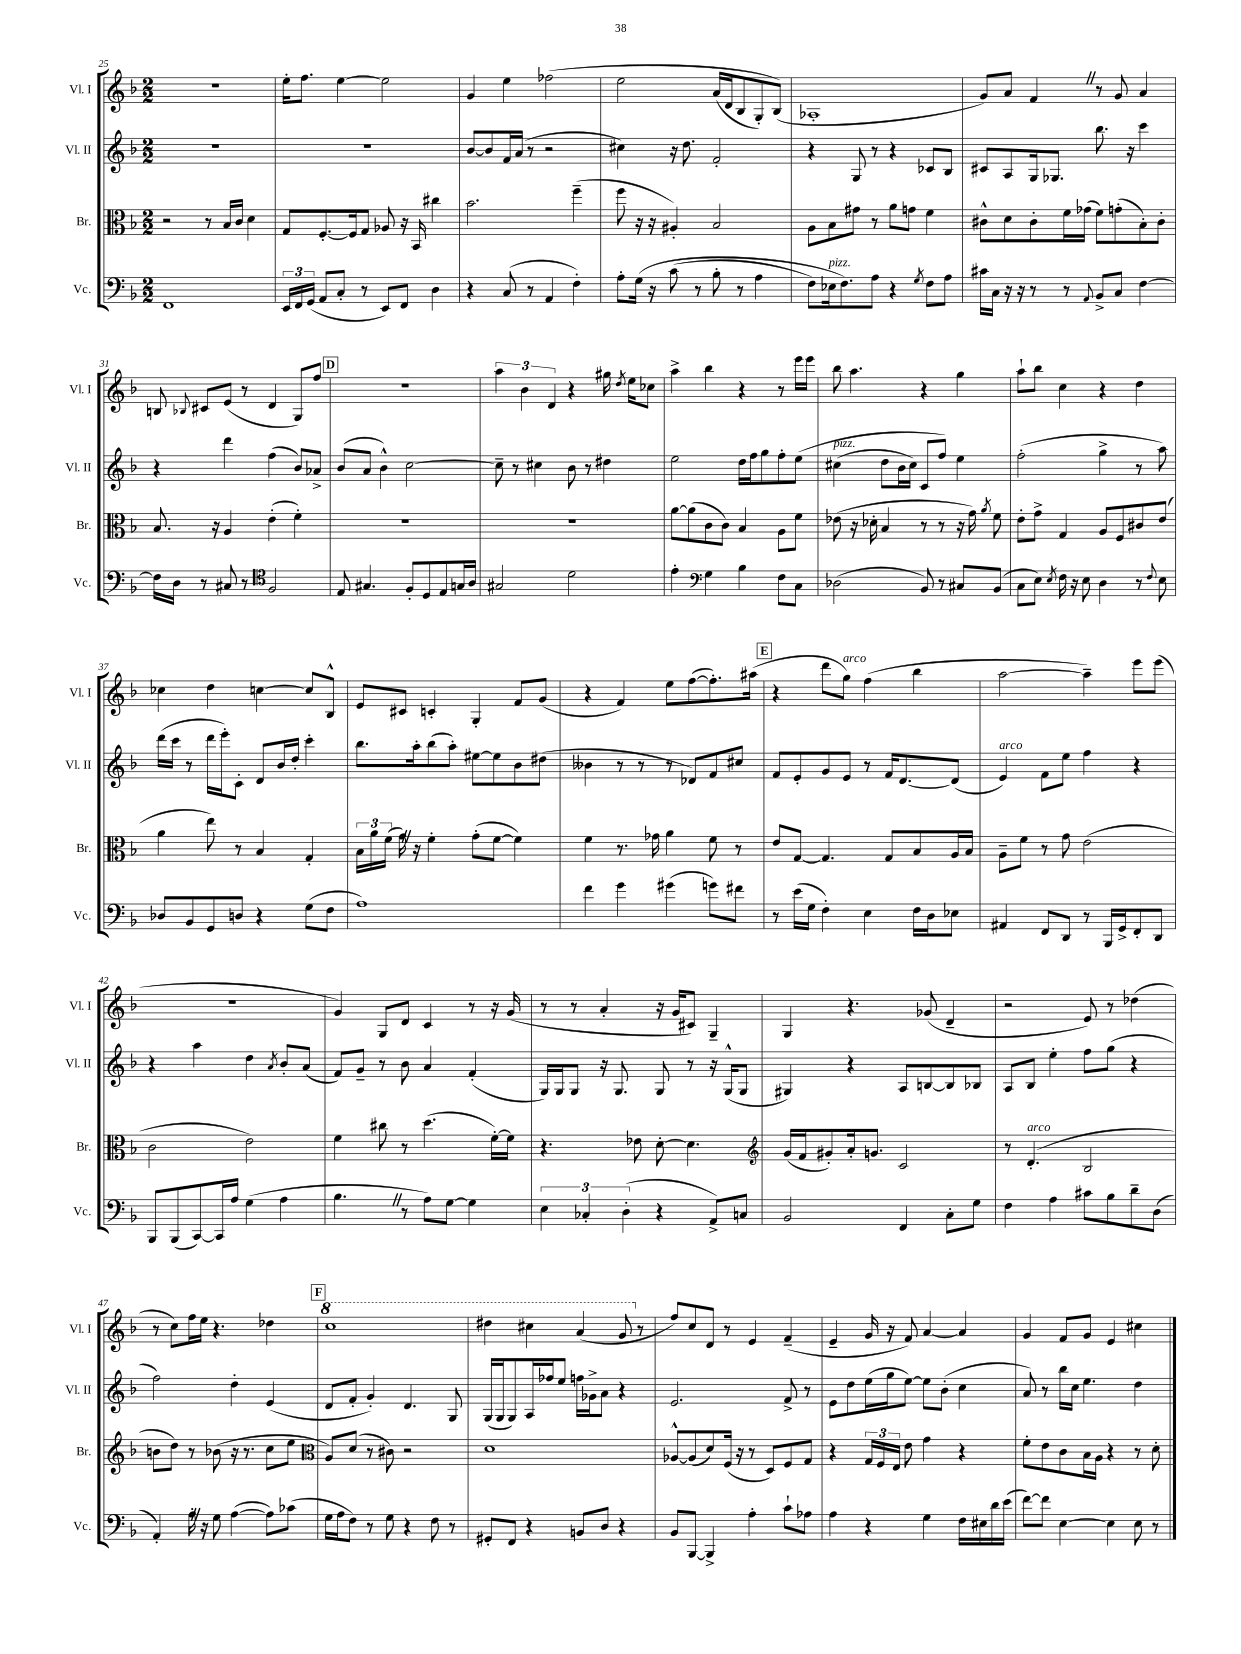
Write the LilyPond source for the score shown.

<<
\new StaffGroup <<
\new Staff = "s0" \with { instrumentName = "Vl. I" shortInstrumentName = "Vl. I" } {
    \clef treble \key f \major \numericTimeSignature \time 2/2
    \autoBeamOff r1 |
    e''16[-. f''8.] e''4~ e''2 |
    g'4 e''4 fes''2\( |
    e''2 a'16[( d'16 bes8 g8-.) bes8](\) |
    aes1-. |
    g'8[) a'8] f'4 \once \override BreathingSign.text = \markup { \musicglyph "scripts.caesura.straight" } \breathe r8 g'8 a'4 |
    b8 \appoggiatura { bes8 } cis'8[ e'8]( r8 d'4 g8[) f''8] |
    \mark \markup { \box "D" } r1 |
    \tuplet 3/2 { a''4 bes'4 d'4 } r4 gis''16 \acciaccatura { d''8 } e''16[ ces''8] |
    a''4-> bes''4 r4 r8 e'''16[ e'''16] |
    bes''8 a''4. r4 g''4 |
    a''8[-! bes''8] c''4 r4 d''4 |
    ces''4 d''4 c''4~ c''8[ bes8]-^ |
    e'8[ cis'8] c'4-. g4-. f'8[ g'8]( |
    r4 f'4) e''8[ f''8~( f''8.-.) ais''16]( |
    \mark \markup { \box "E" } r4 d'''8[ g''8]^\markup { \italic "arco" }) f''4( bes''4 |
    a''2~ a''4--) e'''8[ e'''8]( |
    R1 |
    g'4) g8[ d'8] c'4 r8 r16 g'16( |
    r8 r8 a'4-. r16 g'16[ cis'8]) g4-- |
    g4 r4. ges'8( d'4-- |
    r2 e'8) r8 des''4( |
    r8 c''8[) f''16 e''16] r4. des''4 |
    \mark \markup { \box "F" } \ottava #1 c'''1 |
    dis'''4 cis'''4 a''4( g''8 \ottava #0 r8 |
    f''8[) c''8 d'8] r8 e'4 f'4--( |
    e'4-- g'16 r16 f'8) a'4~ a'4 |
    g'4 f'8[ g'8] e'4 cis''4 \bar "|." |
}
\new Staff = "s1" \with { instrumentName = "Vl. II" shortInstrumentName = "Vl. II" } {
    \clef treble \key f \major \numericTimeSignature \time 2/2
    \autoBeamOff R1 |
    R1 |
    bes'8[~ bes'8 f'16 a'16]( r8 r2 |
    cis''4) r16 d''8. f'2-. |
    r4 g8 r8 r4 ces'8[ bes8] |
    cis'8[ a8 g16 ges8.] bes''8. r16 c'''4 |
    r4 d'''4 f''4( bes'8[) aes'8]-> |
    \mark \markup { \box "D" } bes'8[( a'8] bes'4-^) c''2~ |
    c''8-- r8 cis''4 bes'8 r8 dis''4 |
    e''2 d''16[ f''16 g''8 f''8-. e''8]\( |
    cis''4^\markup { \italic "pizz." }( d''8[ bes'16 cis''16]) c'8[ f''8]\) e''4 |
    f''2-.( g''4-> r8 a''8) |
    d'''16[( c'''16] r8 d'''16[ e'''16-.) c'8]-. d'8[ bes'16 d''16]-. c'''4-. |
    bes''8.[ a''16-. bes''8( a''8]-.) eis''8[~ eis''8 bes'8 dis''8]( |
    beses'4 r8 r8 r8 des'8[) f'8 cis''8] |
    \mark \markup { \box "E" } f'8[ e'8-. g'8 e'8] r8 f'16[ d'8.~ d'8]( |
    e'4^\markup { \italic "arco" }) f'8[ e''8] f''4 r4 |
    r4 a''4 d''4 \acciaccatura { a'8 } bes'8[-. a'8]( |
    f'8[) g'8]-- r8 bes'8 a'4 f'4-.( |
    g16[) g16 g8] r16 g8. g8 r8 r16 g16[-^( g8] |
    gis4) r4 a8[ b8~ b8 bes8] |
    a8[ bes8] e''4-. f''8[ g''8]( r4 |
    f''2) d''4-. e'4( |
    \mark \markup { \box "F" } d'8[ f'8]-. g'4-.) d'4. g8 |
    g16[( g16 g8) a16 fes''16 e''8] f''16[ ges'16-> a'8] r4 |
    e'2. f'8-> r8 |
    e'8[ d''8 e''16( g''16 e''8]~) e''8[ bes'8]-.( c''4 |
    a'8) r8 bes''16[ c''16] e''4. d''4 \bar "|." |
}
\new Staff = "s2" \with { instrumentName = "Br." shortInstrumentName = "Br." } {
    \clef alto \key f \major \numericTimeSignature \time 2/2
    \autoBeamOff r2 r8 bes16[ c'16] d'4 |
    g8[ f8.~-. f16 g8] aes8 r16 bes,16 cis''4 |
    bes'2. f''4--( |
    f''8 r16 r16 ais4-.) bes2 |
    a8[ bes8 gis'8] r8 a'8[ g'8] f'4 |
    cis'8[-^ d'8 cis'8-. f'16 ges'16]( f'8[) g'8-.( bes8-.) cis'8]-. |
    bes8. r16 a4 e'4-.( f'4-.) |
    \mark \markup { \box "D" } R1 |
    R1 |
    a'8[~ a'8( c'8 c'8]) bes4 a8[ f'8] |
    ees'8( r16 des'16-. bes4 r8 r8 r16 g'16) \acciaccatura { a'8 } f'8 |
    e'8[-. g'8]-> g4 a8[ f8 cis'8 e'8]( |
    a'4 e''8) r8 bes4 g4-. |
    \tuplet 3/2 { bes16[ a'16 f'16]( } g'16) \once \override BreathingSign.text = \markup { \musicglyph "scripts.caesura.straight" } \breathe r16 f'4-. g'8[-.( f'8]~ f'4) |
    f'4 r8. ges'16 a'4 f'8 r8 |
    \mark \markup { \box "E" } e'8[ g8]~ g4. g8[ bes8 a16 bes16] |
    a8[-- f'8] r8 g'8 e'2( |
    c'2 e'2) |
    f'4 cis''8 r8 d''4.( f'16[~-.) f'16] |
    r4. ees'8 d'8~-. d'4. |
    \clef treble g'16[( f'16 gis'8-.) a'16-. g'8.] c'2 |
    r8 d'4.-.^\markup { \italic "arco" }( bes2 |
    b'8[ d''8]) r8 bes'8( r16 r8. c''8[ e''8] |
    \mark \markup { \box "F" } \clef alto a8[) d'8]( r8 cis'8) r2 |
    d'1 |
    aes8[~-^ aes8( d'8) f16]( r16 r8 d8[) f8 g8] |
    r4 \tuplet 3/2 { g16[ f16 e16] } e'8 g'4 r4 |
    f'8[-. e'8 c'8 bes16 a16] r4 r8 d'8-. \bar "|." |
}
\new Staff = "s3" \with { instrumentName = "Vc." shortInstrumentName = "Vc." } {
    \clef bass \key f \major \numericTimeSignature \time 2/2
    \autoBeamOff f,1 |
    \tuplet 3/2 { e,16[ f,16 g,16]( } a,8[ c8]-. r8 e,8[) f,8] d4 |
    r4 c8( r8 a,4 f4-.) |
    a8[-. g16]\( r16 c'8( r8 bes8-. r8 a4 |
    f8[) ees16^\markup { \italic "pizz." } f8.\) a8] r4 \acciaccatura { g8 } f8[ a8] |
    cis'16[ c16] r16 r16 r8 r8 \appoggiatura { a,8 } bes,8[-> c8] f4~ |
    f16[ d16] r8 cis8 r8 \clef tenor f2 |
    \mark \markup { \box "D" } e8 gis4. f8[-. d8 e8 g16 a16] |
    gis2 d'2 |
    e'4-. \clef bass g4 bes4 f8[ c8] |
    des2( bes,8) r8 cis8[ bes,8]( |
    c8[ e8]) \acciaccatura { e8 } f16 r16 e8 d4 r8 \appoggiatura { f8 } e8 |
    des8[ bes,8 g,8 d8] r4 g8[( f8] |
    a1) |
    f'4 g'4 gis'4( g'8[) fis'8] |
    \mark \markup { \box "E" } r8 e'16[( g16] f4-.) e4 f16[ d16 ees8] |
    ais,4 f,8[ d,8] r8 bes,,16[ g,16-> f,8-. d,8] |
    bes,,8[ bes,,8( c,8~) c,16 a16] g4( a4 |
    bes4. \once \override BreathingSign.text = \markup { \musicglyph "scripts.caesura.straight" } \breathe r8 a8[) g8]~ g4 |
    \tuplet 3/2 { e4 ces4-. d4-.( } r4 a,8[->) c8] |
    bes,2 f,4 c8[-. g8] |
    f4 a4 cis'8[ bes8 d'8-- d8]( |
    a,4-.) a16-. \once \override BreathingSign.text = \markup { \musicglyph "scripts.caesura.straight" } \breathe r16 g8 a4~( a8[) ces'8]( |
    \mark \markup { \box "F" } g16[ a16 f8]) r8 g8 r4 f8 r8 |
    gis,8[-. f,8] r4 b,8[ d8] r4 |
    bes,8[ bes,,8]~ bes,,4-> a4-. c'8[-! aes8] |
    a4 r4 g4 f16[ eis16 d'16 e'16]( |
    f'8[~) f'8] e4~ e4 e8 r8 \bar "|." |
}
>>
>>
\layout { \context { \Score currentBarNumber = #25 } }
